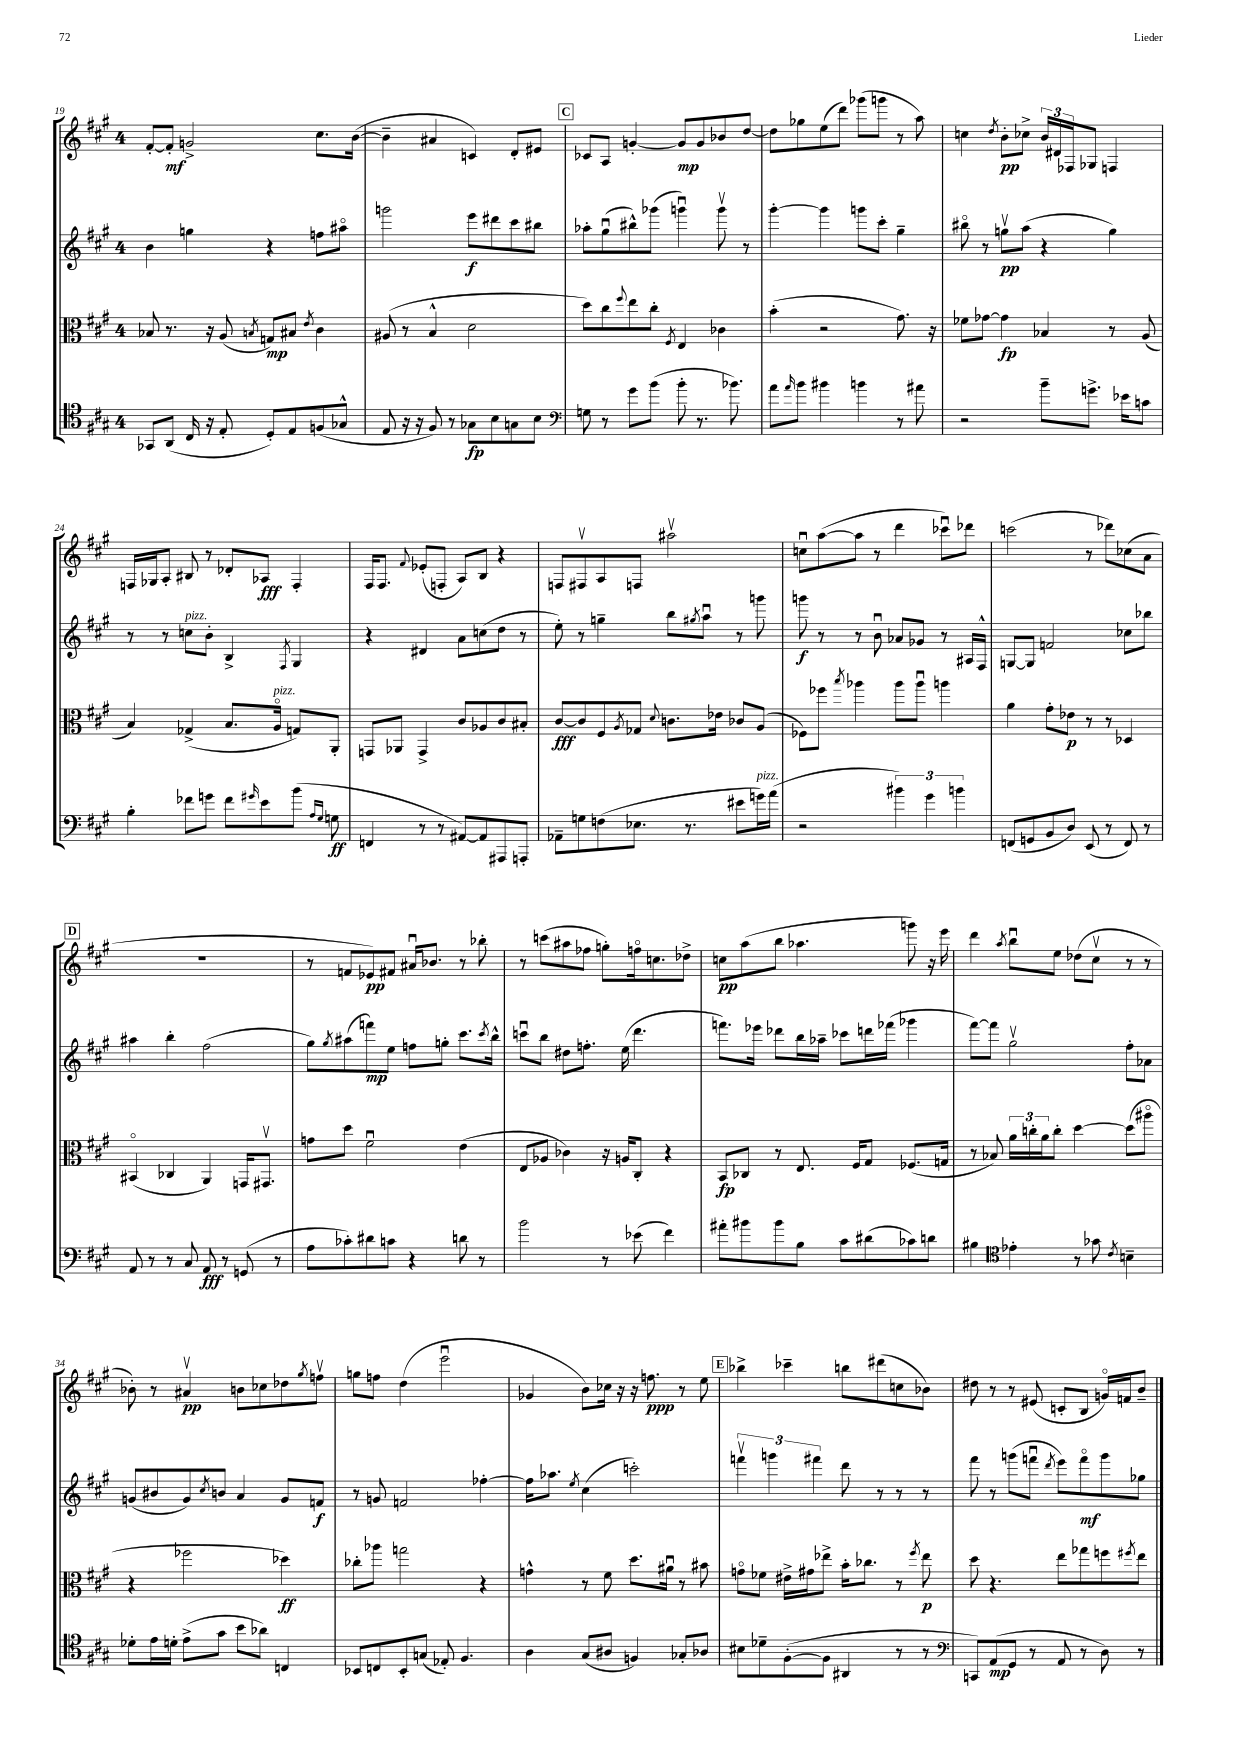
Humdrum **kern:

**kern	**dynam	**kern	**dynam	**kern	**dynam	**kern	**dynam
*part4	*part4	*part3	*part3	*part2	*part2	*part1	*part1
*staff4	*staff4	*staff3	*staff3	*staff2	*staff2	*staff1	*staff1
*clefC4	*	*clefC3	*	*clefG2	*	*clefG2	*
*k[f#c#g#]	*	*k[f#c#g#]	*	*k[f#c#g#]	*	*k[f#c#g#]	*
*M4/4	*	*M4/4	*	*M4/4	*	*M4/4	*
=19	=19	=19	=19	=19	=19	=19	=19
8GG-X/L	.	8B-X/	.	4b\	.	[8f#'/L	.
(8AA/J	.	8.r	.	.	.	8f#'/J]	mf
16C#/	.	.	.	4ggn\	.	2gn^/	.
16r	.	16r	.	.	.	.	.
8E'/	.	(8A/	.	.	.	.	.
.	.	8qBn/	.	.	.	.	.
8D'/L)	.	8Gn/L)	mp	4r	.	.	.
8E/	.	8B#X/J	.	.	.	.	.
.	.	8qe/	.	.	.	.	.
(8Fn/	.	4c#\	.	8ffn\L	.	8.cc#\L	.
8G-X^^/J	.	.	.	8aa#X\J	.	.	.
.	.	.	.	.	.	([16b\Jk	.
=20	=20	=20	=20	=20	=20	=20	=20
8E/	.	(8A#X/	.	2gggn\	.	4b~\]	.
16r	.	8r	.	.	.	.	.
16r	.	.	.	.	.	.	.
8F#/)	.	4B^^/	.	.	.	4a#X/	.
8r	.	.	.	.	.	.	.
8G-X\L	fp	2d\	.	8eee\L	f	4cn/)	.
8B\	.	.	.	8ddd#X\	.	.	.
8Gn\	.	.	.	8ccc#\	.	8d'/L	.
8B\J	.	.	.	8bb#X\J	.	8e#X/J	.
!!LO:REH:place=s1:t=C
=21	=21	=21	=21	=21	=21	=21	=21
*clefF4	*	*	*	*	*	*	*
8Gn\	.	8dd\L)	.	8aa-X'\L	.	8c-X/L	.
8r	.	8cc#\	.	(8gg#u\	.	8A/J	.
.	.	8qqff#/	.	.	.	.	.
8g#\L	.	8ee\	.	8bb#X^^\)	.	[4gn'/	.
(8b\J	.	8cc#'\J	.	(8ggg-X\J	.	.	.
.	.	8qF#/	.	.	.	.	.
8b'\	.	4E/	.	4gggnu\)	.	8g/L]	mp
8.r	.	.	.	.	.	8g/	.
.	.	4c-X\	.	8gggv\	.	8b-X/	.
8.b-X\)	.	.	.	.	.	.	.
.	.	.	.	8r	.	[8dd/J	.
=22	=22	=22	=22	=22	=22	=22	=22
8a\L	.	(4b'\	.	[4ggg#'\	.	8dd\L]	.
16qqa/	.	.	.	.	.	.	.
8b\J	.	.	.	.	.	8gg-X\	.
4b#X\	.	2r	.	4ggg#\]	.	(8ee\	.
.	.	.	.	.	.	8ddd\J)	.
4bn\	.	.	.	8gggn\L	.	(8ggg-X\L	.
.	.	.	.	8ccc#'\J	.	8gggn\J	.
8r	.	8.g#\)	.	4gg#~\	.	8r	.
8a#X\	.	.	.	.	.	8aa\)	.
.	.	16r	.	.	.	.	.
=23	=23	=23	=23	=23	=23	=23	=23
2r	.	8f-X\L	.	8bb#X\	.	4ccn\	.
.	.	[8g-X\J	.	8r	.	.	.
.	.	.	.	.	.	8qdd/	.
.	.	4g-\]	fp	8ggnv\L	pp	8b'\L	pp
.	.	.	.	(8aa\J	.	8cc-X^\J	.
8b~\L	.	4B-X/	.	4r	.	24b/LL	.
.	.	.	.	.	.	24d#X/	.
.	.	.	.	.	.	24F-X/J	.
8.gn^\J	.	.	.	.	.	8G-X/J	.
.	.	8r	.	4gg\)	.	4Fn/	.
16e-X\KL	.	.	.	.	.	.	.
8cn\J	.	(8A/	.	.	.	.	.
!!LO:LB:g=z
=24	=24	=24	=24	=24	=24	=24	=24
4B'\	.	4B/)	.	8r	.	16Fn/LL	.
.	.	.	.	.	.	16G-X/J	.
.	.	.	.	8r	.	8A'/J	.
!	!	!	!	!LO:TX:a:i:t=pizz.	!	!	!
8f-X\L	.	(4G-X^/	.	8ccn\L	.	8B#X/	.
8gn\J	.	.	.	8b'\J	.	8r	.
8f-\L	.	8.B/L	.	4B^/	.	8d-X'/L	.
16qqg#X/	.	.	.	.	.	.	.
8e\	.	.	.	.	.	8A-X/J	fff
!	!	!LO:TX:a:i:t=pizz.	!	!	!	!	!
.	.	16A/Jk	.	.	.	.	.
.	.	.	.	8qF#/	.	.	.
(8b\J	.	8Gn/L)	.	4G#/	.	4F'/	.
16qqA/LL	.	.	.	.	.	.	.
16qqG#/JJ	.	.	.	.	.	.	.
8Gn\	ff	8AA'/J	.	.	.	.	.
=25	=25	=25	=25	=25	=25	=25	=25
4FFn/	.	8GGn/L	.	4r	.	16F#/KL	.
.	.	.	.	.	.	8.F#/J	.
.	.	8AA-X/J	.	.	.	.	.
.	.	.	.	.	.	8qqf#/	.
8r	.	4GG^/	.	4d#X/	.	(8e-X'/L	.
8r	.	.	.	.	.	8Fn'/J	.
[8AA#X/L)	.	8c#/L	.	8a\L	.	8A/L)	.
8AA#/]	.	8A-X/	.	(8ccn\	.	8B/J	.
8AAA#X/	.	8c#/	.	8dd\J	.	4r	.
8AAAn'/J	.	8B#X'/J	.	8r	.	.	.
=26	=26	=26	=26	=26	=26	=26	=26
8AA-X~\L	.	[8c#/L	fff	8ee'\)	.	8Fn/L	.
8Gn\	.	8c#/]	.	8r	.	8F#Xv/	.
(8Fn\	.	8F#/	.	4ggn~\	.	8A/	.
.	.	8qA/	.	.	.	.	.
8.E-X\J	.	8G-X/J	.	.	.	8Fn/J	.
.	.	8qqd/	.	.	.	.	.
.	.	8.cn\L	.	8bb\L	.	2aa#Xv\	.
8.r	.	.	.	.	.	.	.
.	.	.	.	8qgg#X/	.	.	.
.	.	.	.	8aau\J	.	.	.
.	.	16e-X\Jk	.	.	.	.	.
8e#X\L	.	8c-X/L	.	8r	.	.	.
!LO:TX:a:i:t=pizz.	!	!	!	!	!	!	!
16gn\L)	.	(8A/J	.	8gggn\	.	.	.
(16a\JJ	.	.	.	.	.	.	.
=27	=27	=27	=27	=27	=27	=27	=27
2r	.	8F-X\L)	.	8gggn\	f	8ccnu\L	.
.	.	8ff-X\J	.	8r	.	([8aa\	.
.	.	8qbb/	.	.	.	.	.
.	.	4aa-X\	.	8r	.	8aa\J]	.
.	.	.	.	8bu\	.	8r	.
6b#X\)	.	8aa-\L	.	8a-X/L	.	4ddd\	.
.	.	8aa-u\J	.	8g-X/J	.	.	.
6g#\	.	.	.	.	.	.	.
.	.	4aan\	.	8r	.	8ccc-Xu\L)	.
6bn\	.	.	.	.	.	.	.
.	.	.	.	16A#X/LL	.	8ddd-X\J	.
.	.	.	.	16F#^^/JJ	.	.	.
=28	=28	=28	=28	=28	=28	=28	=28
(8FFn/L	.	4a\	.	[8Gn/L	.	(2cccn\	.
8GGn/	.	.	.	8G/J]	.	.	.
8BB/	.	8g#'\L	.	2fn/	.	.	.
8D/J)	.	8e-X\J	p	.	.	.	.
(8EE/	.	8r	.	.	.	8r	.
8r	.	8r	.	.	.	8ddd-X\L)	.
8FF/)	.	4D-X/	.	8cc-X\L	.	(8cc-X\	.
8r	.	.	.	8bb-X\J	.	8a\J	.
!!LO:LB:g=z
!!LO:REH:place=s1:t=D
=29	=29	=29	=29	=29	=29	=29	=29
8AA/	.	(4BB#X/	.	4aa#X\	.	1r	.
8r	.	.	.	.	.	.	.
8r	.	4C-X/	.	4bb'\	.	.	.
8C#/	.	.	.	.	.	.	.
8AA/	fff	4AA/)	.	(2ff#\	.	.	.
8r	.	.	.	.	.	.	.
(8GGn/	.	16GGn/KL	.	.	.	.	.
.	.	8.GG#Xv/J	.	.	.	.	.
8r	.	.	.	.	.	.	.
=30	=30	=30	=30	=30	=30	=30	=30
8A\L	.	8gn\L	.	8gg#\L)	.	8r	.
.	.	.	.	8qgg#/	.	.	.
8c-X'\)	.	8dd\J	.	(8aa#X\	.	8fn/L	.
8d#X\	.	2f#u\	.	8fffn\)	mp	8e-X/)	pp
8cn\J	.	.	.	8ee\J	.	8f#X/J	.
4r	.	.	.	8ffn\L	.	16a#Xu/KL	.
.	.	.	.	.	.	8.b-X/J	.
.	.	.	.	8ggn'\J	.	.	.
8dn\	.	(4e\	.	8.ccc#\L	.	8r	.
8r	.	.	.	.	.	8bb-X'\	.
.	.	.	.	8qccc#/	.	.	.
.	.	.	.	16bb^^\Jk	.	.	.
=31	=31	=31	=31	=31	=31	=31	=31
2b\	.	8E/L	.	8cccnu\L	.	8r	.
.	.	8A-X/J	.	8bb\J	.	(8cccn\L	.
.	.	4c-X\)	.	8dd#X\L	.	8aa#X\	.
.	.	.	.	8.ffn'\J	.	8ff-X\J	.
8r	.	16r	.	.	.	8ggn'\L)	.
.	.	16An/KL	.	(16ee\	.	.	.
(8e-X\	.	8C#'/J	.	4.ddd\	.	16ffn\k	.
.	.	.	.	.	.	8.ccn\	.
4f#\)	.	4r	.	.	.	.	.
.	.	.	.	.	.	8dd-X^\J	.
=32	=32	=32	=32	=32	=32	=32	=32
8a#X'\L	.	8BB/L	fp	8.fffn\L)	.	8ccn\L	pp
8b#X\	.	8C-X/J	.	.	.	(8aa\	.
.	.	.	.	16eee-X\Jk	.	.	.
8b#\	.	8r	.	8ddd-X\L	.	8bb\J	.
8B\J	.	8.E/	.	16bb\L	.	4.aa-X\	.
.	.	.	.	16aa-X~\JJ	.	.	.
8c#\L	.	.	.	8ccc-X\L	.	.	.
.	.	16F#/KL	.	.	.	.	.
(8d#X\	.	8G#/J	.	16dddn\L	.	.	.
.	.	.	.	(16fff-X\JJ	.	.	.
8c-X\)	.	(8.F-X/L	.	4ggg-X\	.	8gggn\)	.
8dn\J	.	.	.	.	.	16r	.
.	.	16Gn/Jk	.	.	.	16eee\	.
=33	=33	=33	=33	=33	=33	=33	=33
4B#X\	.	8r	.	[8fff#\L)	.	4ddd\	.
.	.	8B-X/)	.	8fff#\J]	.	.	.
*clefC4	*	*	*	*	*	*	*
.	.	.	.	.	.	8qaa/	.
4e-X'\	.	24a\LL	.	2gg#v\	.	8bbu\L	.
.	.	24ccn'\	.	.	.	.	.
.	.	24a\J	.	.	.	.	.
.	.	8cc'\J	.	.	.	8ee\J	.
8r	.	[4dd\	.	.	.	(8dd-X\L	.
8g-X\	.	.	.	.	.	8cc#v\J	.
8qc#/	.	.	.	.	.	.	.
4Bn~\	.	(8dd\L]	.	8ff#'\L	.	8r	.
.	.	8aa#X\J	.	8a-X\J	.	8r	.
!!LO:LB:g=z
=34	=34	=34	=34	=34	=34	=34	=34
8d-X'\L	.	4r	.	(8gn/L	.	8b-X'\)	.
16e\L	.	.	.	8b#X/	.	8r	.
16dn'\JJ	.	.	.	.	.	.	.
(8e^\L	.	2ff-X\	.	8g/)	.	4a#Xv/	pp
.	.	.	.	8qcc#/	.	.	.
8g#\J	.	.	.	8bn/J	.	.	.
8b\L	.	.	.	4a/	.	8bn\L	.
8a-X\J)	.	.	.	.	.	8cc-X\	.
4Cn/	.	4dd-X\)	ff	8g/L	.	8dd-X\	.
.	.	.	.	.	.	8qgg#/	.
.	.	.	.	8fn/J	f	8ffnv\J	.
=35	=35	=35	=35	=35	=35	=35	=35
8BB-X/L	.	8cc-X'\L	.	8r	.	8ggn\L	.
8Cn/	.	8aa-X\J	.	8gn/	.	8ffn\J	.
8BB-'/	.	2ggn\	.	2fn/	.	(4dd\	.
(8Gn/J	.	.	.	.	.	.	.
8E-X'/)	.	.	.	.	.	2eeeu\	.
4.F#/	.	.	.	.	.	.	.
.	.	4r	.	[4ff-X'\	.	.	.
=36	=36	=36	=36	=36	=36	=36	=36
4A\	.	4gn^^\	.	16ff-\KL]	.	4g-X/	.
.	.	.	.	8.aa-X\J	.	.	.
.	.	.	.	8qee/	.	.	.
(8G#/L	.	8r	.	(4cc#\	.	8b\L)	.
8A#X/J	.	8f#\	.	.	.	16cc-X\Jk	.
.	.	.	.	.	.	16r	.
4Fn/)	.	8.dd\L	.	2cccn'\)	.	16r	.
.	.	.	.	.	.	8.ffn\	ppp
.	.	16a#Xu\Jk	.	.	.	.	.
8G-X'/L	.	8r	.	.	.	8r	.
8A-X/J	.	8b#X\	.	.	.	8ee\	.
!!LO:REH:place=s1:t=E
=37	=37	=37	=37	=37	=37	=37	=37
8B#X\L	.	8gn\L	.	6fffnv\	.	4bb-X^\	.
8d-X~\	.	8f-X\J	.	.	.	.	.
.	.	.	.	6gggn\	.	.	.
([8F#'\	.	16e#X^\LL	.	.	.	4ccc-X~\	.
.	.	16g#X\J	.	.	.	.	.
.	.	.	.	6fff#X\	.	.	.
8F#\J]	.	8ee-X^\J	.	.	.	.	.
4AA#X/	.	16b'\KL	.	8ddd\	.	8bbn\L	.
.	.	8.cc-X\J	.	.	.	.	.
.	.	.	.	8r	.	(8ddd#X\	.
8r	.	8r	.	8r	.	8ccn\	.
.	.	8qff#/	.	.	.	.	.
8r	.	8ee-\	p	8r	.	8b-X\J)	.
=38	=38	=38	=38	=38	=38	=38	=38
*clefF4	*	*	*	*	*	*	*
8CCn/L)	.	8dd\	.	8fff#\	.	8dd#X\	.
(8AA/	mp	4.r	.	8r	.	8r	.
8GG#/J	.	.	.	(8gggn\L	.	8r	.
8r	.	.	.	8fffnu\J	.	(8e#X/	.
.	.	.	.	8qddd/	.	.	.
8AA/	.	8ee\L	.	8eee\L)	.	8cn'/L	.
8r	.	8gg-X\	.	8fff\	mf	8B/J	.
8D\)	.	8ffn\	.	8ggg\	.	16gn/LL)	.
.	.	.	.	.	.	16fn/J	.
.	.	8qff#X/	.	.	.	.	.
8r	.	8ee\J	.	8gg-X\J	.	8b~/J	.
==	==	==	==	==	==	==	==
*-	*-	*-	*-	*-	*-	*-	*-
